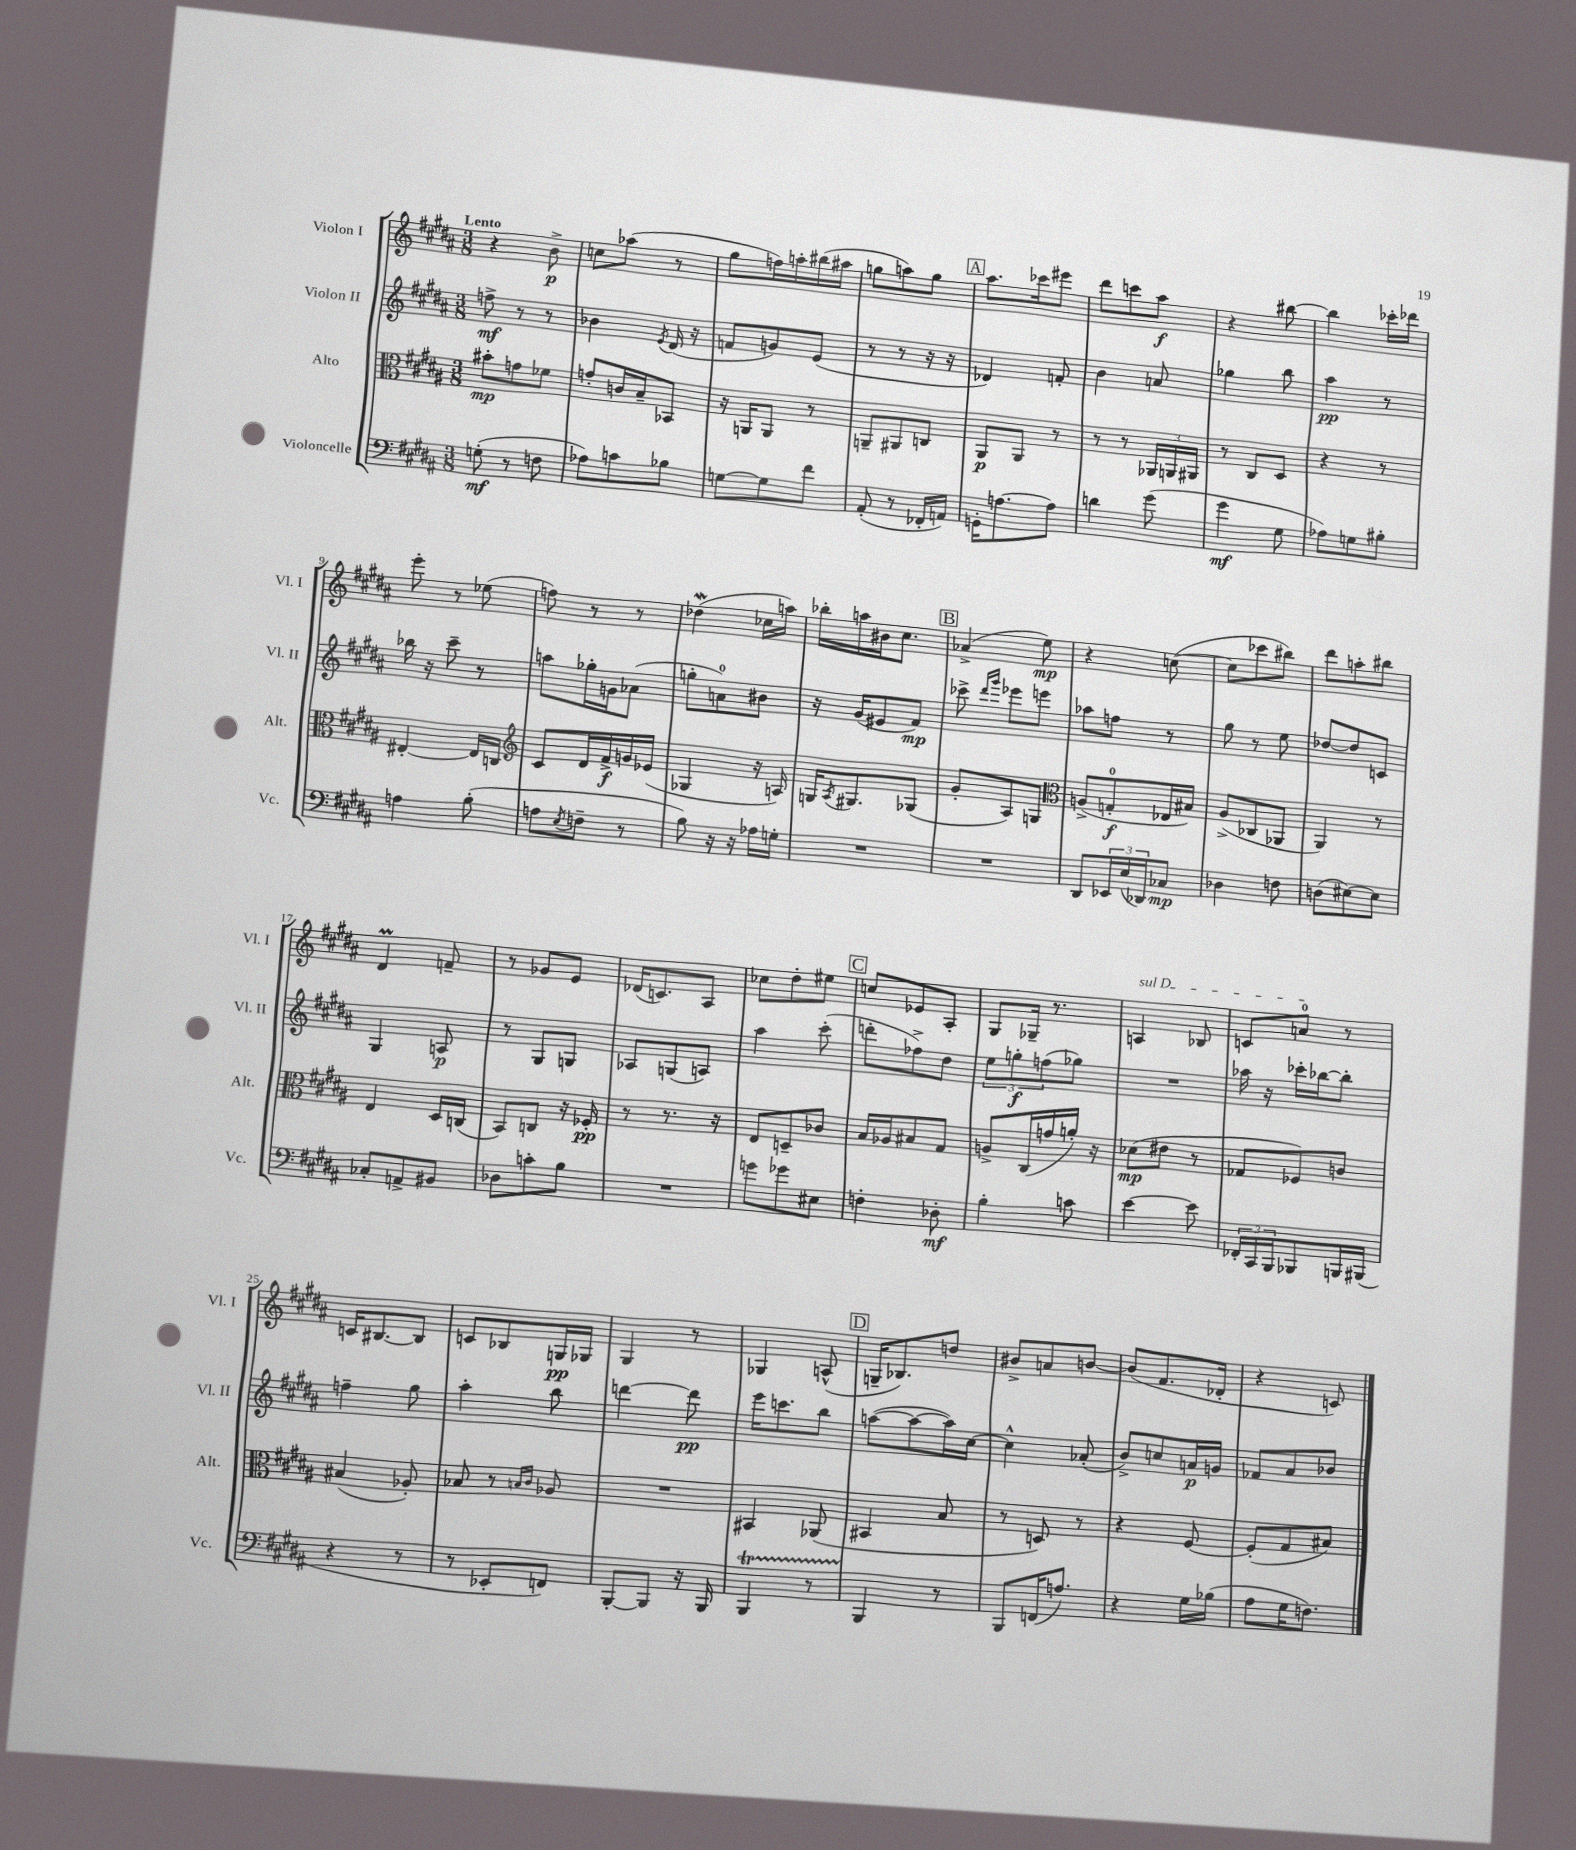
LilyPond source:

<<
\new StaffGroup <<
\new Staff = "s0" \with { instrumentName = "Violon I" shortInstrumentName = "Vl. I" } {
    \clef treble \key b \major \numericTimeSignature \time 3/8 \tempo "Lento"
    r4 b'8->\p |
    c''8 aes''8( r8 |
    gis''8 f''16) a''16-. bis''16( ais''16 |
    g''8 a''8) g''8 |
    \mark \markup { \box "A" } ais''8. ces'''16 eis'''8 |
    dis'''8 c'''8 ais''8\f |
    r4 bis''8~ |
    bis''4 ces'''16-. des'''16 |
    e'''8-. r8 ees''8( |
    f''8) r8 r8 |
    des''4\mordent( ces''16 a''16) |
    bes''16-. a''16 bis'16 cis''8. |
    \mark \markup { \box "B" } aes'4->( e''8\mp) |
    r4 c''8~( |
    c''8 ces'''8 bis''8) |
    dis'''8 a''8-. bis''8 |
    dis'4\prall f'8-- |
    r8 ges'8 e'8 |
    des'16( c'8.) ais8 |
    ces''8 dis''8-. eis''8 |
    \mark \markup { \box "C" } c''8 ees'8 ais8-. |
    gis8 ges16-- r8. |
    \once \override TextSpanner.bound-details.left.text = \markup { \italic "sul D" } a4\startTextSpan bes8 |
    c'8 a'8-0\stopTextSpan r8 |
    c'16 bis8.~ bis8 |
    c'8 bes8 g16\pp ges16 |
    gis4 r8 |
    ges4 a8-^( |
    \mark \markup { \box "D" } g16-- bes8.) d''8 |
    bis'8-> a'8 b'8~ |
    b'8( fis'8. des'16-. |
    r4 c'8) \bar "|." |
}
\new Staff = "s1" \with { instrumentName = "Violon II" shortInstrumentName = "Vl. II" } {
    \clef treble \key b \major \numericTimeSignature \time 3/8
    f''8->\mf r8 r8 |
    bes'4 \acciaccatura { e'8 } dis'16( r16 |
    f'8 g'8) e'8( |
    r8 r8 r16 r16 |
    \mark \markup { \box "A" } des'4) f'8-. |
    b'4 a'8 |
    ges''4 b''8 |
    ais''4\pp r8 |
    bes''16 r16 cis'''8-- r8 |
    a''8 ges''16-. g'16 aes'8( |
    g''8-. a'8-0) bis'8 |
    r16 gis'16( eis'8 fis'8\mp) |
    \mark \markup { \box "B" } ces'''8-> \grace { dis'''16 gis'''16 } ees'''8 e'''8 |
    aes''8 f''8 r8 |
    gis''8 r8 e''8 |
    des''8~ des''8 c'8 |
    gis4 a8\p |
    r8 gis8 g8 |
    aes8 g8( a8) |
    ais''4 cis'''8-.( |
    \mark \markup { \box "C" } d'''8-. fes''8->) dis''8 |
    \tuplet 3/2 { e''8 g''8-.\f f''8( } ges''8) |
    R4. |
    aes''16 r16 ces'''16-. bes''16~ bes''8-. |
    f''4-- gis''8 |
    ais''4-. b''8 |
    d'''4~ d'''8\pp |
    e'''16 c'''8. b''8 |
    \mark \markup { \box "D" } a''8~( a''8~ a''16) cis''16~ |
    cis''4-^ aes'8-.( |
    b'8->) c''8 a'16\p g'16 |
    fes'8 ais'8 bes'8 \bar "|." |
}
\new Staff = "s2" \with { instrumentName = "Alto" shortInstrumentName = "Alt." } {
    \clef alto \key b \major \numericTimeSignature \time 3/8
    bis'8-.\mp g'8 fes'8 |
    g'8-. c'16 b16-- bes,8 |
    r16 a,16 a,8 r8 |
    a,8-- ais,8 c8 |
    \mark \markup { \box "A" } ais,8\p ais,8 r8 |
    r8 r8 \tuplet 3/2 { aes,16 a,16 ais,16 } |
    r8 cis8 dis8 |
    r4 r8 |
    eis4~-. eis16 c16 |
    \clef treble cis'8 dis'16 fis'16->\f g'16 ees'16( |
    ges4 r16 a16) |
    g16 \acciaccatura { ais8 } gis8. ges8( |
    \mark \markup { \box "B" } gis'8-. ais8) g8 |
    \clef alto a8->( g8-0-.\f ees16 bis16) |
    ais8->( ces8 aes,8 |
    ais,4) r8 |
    e4 dis16 c16( |
    b,8) c8 r16 fes16-.\pp |
    r8 r8. r16 |
    e8 d8-- ces'8 |
    \mark \markup { \box "C" } b16 aes16 bis8 gis8 |
    a8-> cis16( g'16 a'16-.) r16 |
    des'8\mp( eis'8 r8 |
    ges8 fes8) c'8 |
    bis4( aes8-.) |
    bes8 r8 \grace { b16 cis'16 } aes8 |
    R4. |
    bis,4 aes,8( |
    \mark \markup { \box "D" } bis,4 b8 |
    r8 d8) r8 |
    r4 fis8~ |
    fis8-.( gis8 bis8) \bar "|." |
}
\new Staff = "s3" \with { instrumentName = "Violoncelle" shortInstrumentName = "Vc." } {
    \clef bass \key b \major \numericTimeSignature \time 3/8
    g8-.\mf( r8 f8 |
    aes8) c'8 bes8 |
    g8~ g8 fis'8 |
    ais,8-.( r8 fes,16-. a,16) |
    \mark \markup { \box "A" } g,16-. a8.~ a8 |
    d'4 gis'8( |
    gis'4\mf gis8 |
    aes8) g8 bis8-. |
    a4 b8-.( |
    a8 \acciaccatura { e8 } f8-- r8 |
    b8) r16 r16 aes16 g16-. |
    R4. |
    \mark \markup { \box "B" } R4. |
    dis,8 \tuplet 3/2 { ees,16 e16( des,16) } ces8\mp |
    des4 f8 |
    d8( eis8~) eis8 |
    ces8-. a,8-> bis,8 |
    des8 c'8-. b8 |
    R4. |
    g'8 ges'8 eis8 |
    \mark \markup { \box "C" } f4-. des8-.\mf |
    b4-. c'8 |
    e'4~ e'8 |
    \tuplet 3/2 { fes,16-. cis,16 b,,16 } bes,,8 b,,16 bis,,16( |
    r4 r8 |
    r8 ees,8-. f,8) |
    b,,8~-. b,,8 r16 b,,16 |
    b,,4\startTrillSpan r8 |
    \mark \markup { \box "D" } b,,4\stopTrillSpan r8 |
    b,,8 f,16( a8.) |
    r4 gis16 bes16( |
    ais8 gis16 f8.) \bar "|." |
}
>>
>>
